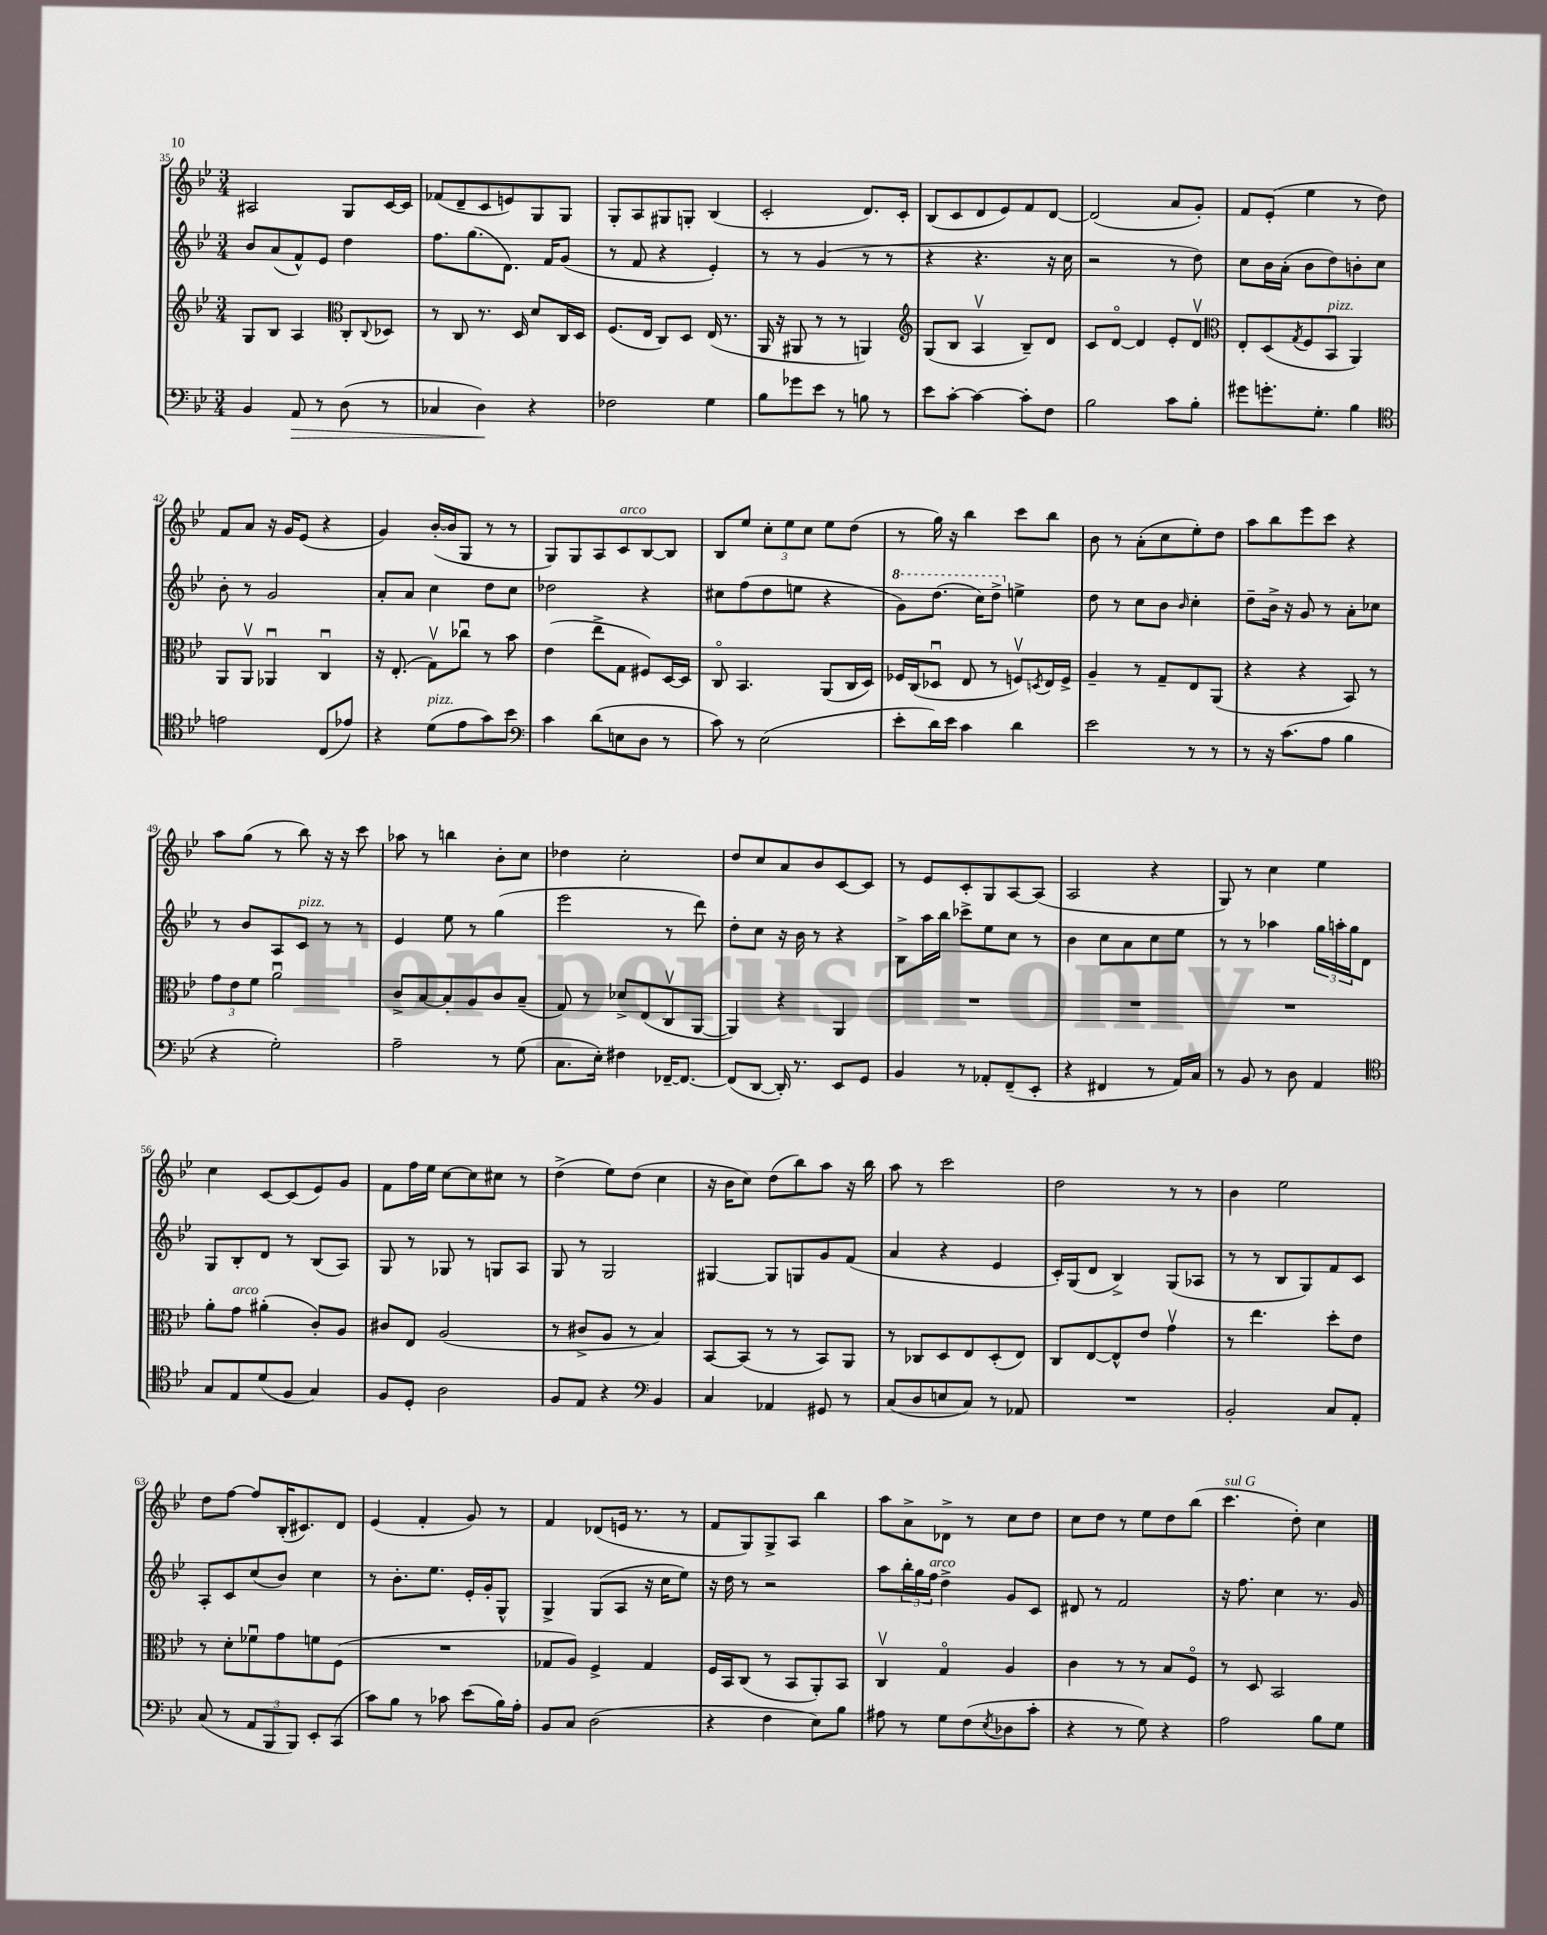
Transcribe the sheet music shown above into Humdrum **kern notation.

**kern	**kern	**kern	**kern
*staff4	*staff3	*staff2	*staff1
*clefF4	*clefG2	*clefG2	*clefG2
*k[b-e-]	*k[b-e-]	*k[b-e-]	*k[b-e-]
*M3/4	*M3/4	*M3/4	*M3/4
4BB-	8G	8b-	2A#
.	8B-	(8a	.
8AA	4A	8f^^)	.
8r	.	8e-	.
*	*clefC3	*	*
(8D	8C'	4dd	8G
.	8qqC	.	.
8r	8D-	.	[16c
.	.	.	16c]
=	=	=	=
4C-	8r	8.ff	(8f-
.	8C	.	8d~
.	.	(8.gg	.
4D)	8.r	.	8c
.	.	8.d)	8e)
.	16D	.	.
4r	8d	.	8G
.	.	16f	.
.	16C	(8g	8G
.	16D	.	.
=	=	=	=
2F-	(8.F	8r	8G'
.	.	8f	8A
.	16E-	.	.
.	8C)	4r	8G#
.	8D	.	8G'
4G	(16E-	4e-')	(4B-
.	8.r	.	.
=	=	=	=
8B-	16AA	8r	2c'
.	16r	.	.
8g-	8AA#	8r	.
8e-	8r	(4g	.
8r	8r	.	.
8B	4AA)	8r	8.d)
8r	.	8r	.
.	.	.	16c'
=	=	=	=
*	*clefG2	*	*
8e-	(8G	4r	(8B-
[8c'	8B-	.	8c
4c_	4Av	4.r	8d
.	.	.	8e-)
8c']	8B-~)	.	8f
8F	8d	16r	[8d
.	.	16cc	.
=	=	=	=
2B-	8c	2r	(2d]
.	[8do	.	.
.	4d]	.	.
8c	8e-'	8r	8a
8B-'	8dv	8dd)	8g')
=	=	=	=
*	*clefC3	*	*
8g#	8E-'	8cc	8f
8.g'	(8D	16b-	(8e-'
.	.	(16a'	.
.	8qG	.	.
.	8F	8b-	4ee-
8.G'	.	.	.
.	8BB-	8dd)	.
4B-	4AA)	8b'	8r
.	.	8cc	8dd)
=	=	=	=
*clefC4	*	*	*
2e	8AA	8b-'	8f
.	8AAv	8r	8a
.	4AA-u	2g	16r
.	.	.	16g
.	.	.	(8e-
(8C	4Cu	.	4r
8e-)	.	.	.
=	=	=	=
4r	16r	8a'	4g)
.	(8.E-'	.	.
.	.	8a	.
(8d	8Gv)	4cc	([16b-'
.	.	.	16b-]
8e-	8cc-u	.	8G
8g)	8r	8dd	8r
8b-	8b-	8cc	8r
=	=	=	=
*clefF4	*	*	*
4c	(4e-	2dd-	8G)
.	.	.	8G
(8d	8ee-^	.	8A
8E	8G	.	8c
8D	8F#)	4r	[8B-
8r	[16D	.	8B-]
.	16D]	.	.
=	=	=	=
8c)	8Co	8cc#	8B-
8r	4.BB-	(8ff	8ee-
(2E-	.	8dd	12cc'
.	.	.	12ee-
.	.	8ee	.
.	.	.	12cc
.	(8AA	4r	8ee-
.	16C	.	(8dd
.	16D)	.	.
=	=	=	=
8e-'	16F-	8gg)	8r
.	(16C	.	.
16d)	8D-u	(8.ddd	16gg)
16e-	.	.	16r
4c	8E-	.	4bb-
.	.	16ccc)	.
.	8r	8ddd^	.
4d	8Fv)	4ee^	8ccc
.	8qD	.	.
.	16E-	.	8bb-
.	16F^	.	.
=	=	=	=
2e-	4A~	8dd	8b-
.	.	8r	8r
.	8r	8cc	(8a'
.	8G~	8b-	8cc
.	.	16qqb-	.
8r	8E-	4cc'	8ee-')
8r	(8AA	.	8dd
=	=	=	=
8r	4r	8dd~	8aa
16r	.	16b-^	8bb-
(8.c	.	16r	.
.	4r	8g	8eee-
8A	.	8r	8ccc
4B-	8BB-)	8a'	4r
.	8r	8cc-	.
=	=	=	=
4r	12g	8r	8aa
.	12e-	.	.
.	.	8b-	(8gg
.	12f	.	.
2G')	2au	8A	8r
.	.	8c	8bb-)
.	.	8r	16r
.	.	.	16r
.	.	8r	8ccc
=	=	=	=
2A~	8c^	4e-	8aa-
.	[8B-	.	8r
.	8B-']	8ee-	4bb
.	8A	8r	.
8r	8c	(4gg	8b-'
(8G	(8B-~	.	8cc
=	=	=	=
8.C	8G)	2eee-	4dd-
.	8r	.	.
16E-')	.	.	.
4F#	8d-^	.	2cc'
.	(8E-	.	.
[16FF-~	8Cv	8r	.
8.FF-_	.	.	.
.	[8AA	8ddd)	.
=	=	=	=
(8FF-]	4AA])	8dd'	8dd
[8DD	.	8cc	8cc
16DD'])	4r	16r	8a
8.r	.	16b-	.
.	.	8r	8b-
8EE-	4AA	4r	[8c
8GG	.	.	8c]
=	=	=	=
4BB-	2.r	8B-^	8r
.	.	16aa	8e-
.	.	16bb-	.
8r	.	8ccc-^	8c'
8AA-'	.	8ee-	8G
(8FF~	.	8cc	[8A
8EE-'	.	8r	(8A]
=	=	=	=
4r	2.r	4b-	2A
4FF#	.	8cc	.
.	.	8a	.
8r	.	8cc	4r
16AA)	.	8ee-	.
16C	.	.	.
=	=	=	=
8r	2.r	8r	8G)
8BB-	.	8r	8r
8r	.	4aa-	4cc
8D	.	.	.
4AA	.	24gg	4ee-
.	.	24aa'	.
.	.	24gg	.
.	.	8d	.
=	=	=	=
*clefC4	*	*	*
8G	8a'	8G	4cc
8E-	8g	8B-'	.
(8d	(4a#'	8d	[8c
8F	.	8r	(8c]
4G)	8c')	(8B-	8e-)
.	8A	8A)	8g
=	=	=	=
8F	8c#	8G	8f
8D'	8E-	8r	16ff
.	.	.	16ee-
2A	(2A	8G-	[8cc
.	.	8r	8cc]
.	.	8G	8cc#
.	.	8A	8r
=	=	=	=
8F	8r	8G	(4dd^
8E-	8c#^	8r	.
4r	8A	2G	8ee-)
.	8r	.	(8dd
*clefF4	*	*	*
4BB-	4B-)	.	4cc
=	=	=	=
4C	[8BB-	[4G#	16r
.	.	.	16b-
.	(8BB-]	.	8cc)
4AA-	8r	8G#]	(8dd
.	8r	8G	8bb-)
8GG#	8BB-)	8g	8aa
8r	8AA	(8f	16r
.	.	.	16bb-
=	=	=	=
(8C	8r	4a	8aa
8D	8C-	.	8r
8E	8D	4r	2ccc
8C)	8E-	.	.
8r	(8D'	4e-	.
8AA-	8E-)	.	.
=	=	=	=
2.r	8C	16c')	2dd
.	.	(16G	.
.	[8E-	8d	.
.	8E-^^]	4B-^)	.
.	8e-	.	.
.	4gv	(8G	8r
.	.	8A-	8r
=	=	=	=
2BB-'	8r	8r	4b-
.	4.ee-	8r	.
.	.	8B-	2ee-
.	.	8G)	.
8C	8dd'	8f	.
8AA'	8e-	8c	.
=	=	=	=
(8C	8r	8A'	8dd
8r	8d'	8c	[8ff
12AA	8f-u	(8cc	8ff]
12BBB-	.	.	.
.	8g	8b-)	(16B-'
12BBB-)	.	.	.
.	.	.	8.c#)
8EE-'	8f	4cc	.
(8CC	(8F	.	8d
=	=	=	=
8c)	2.r	8r	(4e-
8B-	.	8.b-'	.
8r	.	.	4f'
.	.	8.ee-	.
8c-	.	.	.
(8e-	.	16e-'	8g)
.	.	16g'	.
16B-)	.	8G^^	8r
16A'	.	.	.
=	=	=	=
8BB-	8G-	4G^	4f
8C	8A)	.	.
(2D	4F^	(8G	(8d-
.	.	8A	16e
.	.	.	8.r
.	4G-	16r	.
.	.	16cc	.
.	.	8ee-)	8r
=	=	=	=
4r	16F	16r	8f
.	16BB-	16dd	.
.	(8C	8r	8G)
4F	8r	2r	8G^
.	8BB-	.	8A
8E-)	8AA')	.	4bb-
8B-	8BB-	.	.
=	=	=	=
8A#	4Cv	8aa	8aa
8r	.	24bb-'	8a^
.	.	24gg	.
.	.	24ff	.
8G	4Go	4dd^	8d-^
(8F	.	.	8r
8qE-	.	.	.
8D-	4A	8g	8cc
8c'	.	8c	8dd
=	=	=	=
4r	4c	8d#	8cc
.	.	8r	8dd
8r	8r	2f	8r
8G)	8r	.	8ee-
4r	8B-	.	8dd
.	8Fo	.	(8bb-
=	=	=	=
2A	8r	16r	4.ccc
.	.	8.ff	.
.	8D	.	.
.	2BB-	4cc	.
.	.	.	8dd')
8B-	.	8.r	4cc
8G	.	.	.
.	.	16g	.
==	==	==	==
*-	*-	*-	*-
